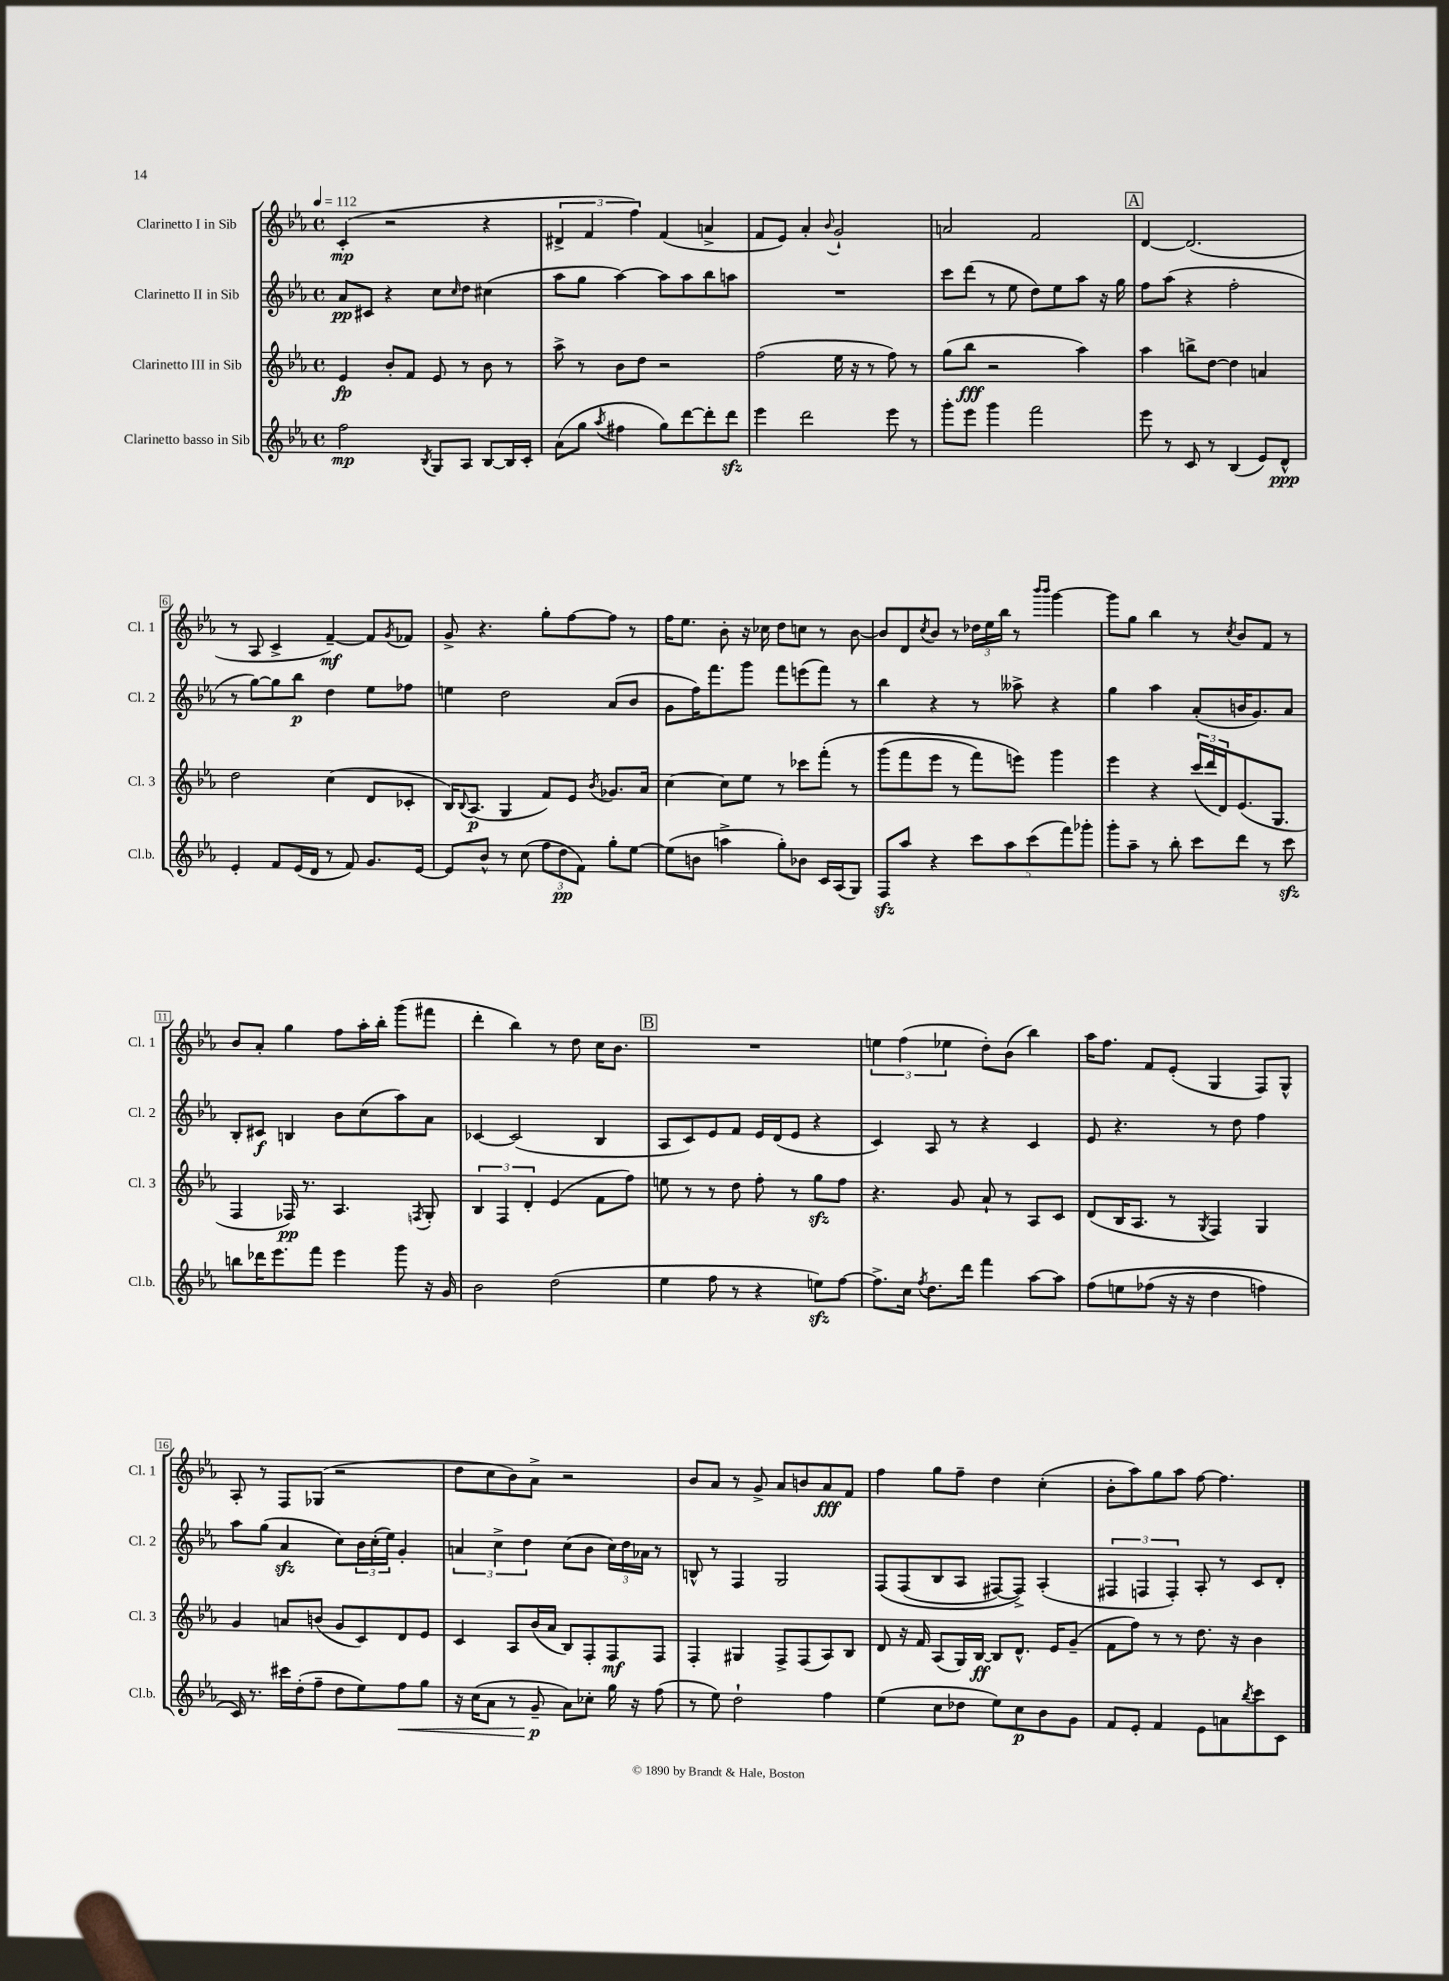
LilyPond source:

<<
\new StaffGroup <<
\new Staff = "s0" \with { instrumentName = "Clarinetto I in Sib" shortInstrumentName = "Cl. 1" } {
    \clef treble \key ees \major \defaultTimeSignature \time 4/4 \tempo 4 = 112
    c'4-.\mp( r2 r4 |
    \tuplet 3/2 { dis'4-> f'4 f''4) } f'4( a'4-> |
    f'8 ees'8) aes'4-. \appoggiatura { bes'8 } g'2-! |
    a'2 f'2 |
    \mark \markup { \box "A" } d'4~ d'2.( |
    r8 aes8 c'4-> f'4~--\mf) f'8 \acciaccatura { g'8 } fes'8 |
    g'8-> r4. g''8-. f''8~ f''8 r8 |
    f''16 ees''8. bes'8-. r16 ces''16 d''8 c''8 r8 bes'8~ |
    bes'8 d'8 \acciaccatura { c''8 } bes'8 r8 \tuplet 3/2 { des''16 ees''16 bes''16 } r8 \grace { bes'''16 bes'''16 } g'''4~ |
    g'''8 g''8 bes''4 r8 \acciaccatura { c''8 } bes'8 f'8 r8 |
    bes'8 aes'8-. g''4 f''8 aes''16-. bes''16-. g'''8( fis'''8 |
    d'''4-. bes''4) r8 d''8 c''16 bes'8. |
    \mark \markup { \box "B" } R1 |
    \tuplet 3/2 { e''4 f''4( ees''4 } d''8-.) bes'8( bes''4) |
    aes''16 f''8. f'8 ees'8-.( g4 f8) g8-^ |
    aes8-. r8 f8 ges8( r2 |
    d''8 c''8 bes'8) aes'8-> r2 |
    bes'8 aes'8 r8 g'8-> aes'8 b'8 aes'8\fff f'8 |
    f''4 g''8 f''8-- d''4 c''4-.( |
    bes'8-. aes''8) g''8 aes''8 f''8~ f''4. \bar "|." |
}
\new Staff = "s1" \with { instrumentName = "Clarinetto II in Sib" shortInstrumentName = "Cl. 2" } {
    \clef treble \key ees \major \defaultTimeSignature \time 4/4
    aes'8\pp cis'8 r4 c''8 \grace { c''16 } d''8 cis''4( |
    aes''8 g''8 aes''4~) aes''8 aes''8 bes''8 a''8 |
    R1 |
    c'''8 d'''8( r8 ees''8 d''8) ees''8 aes''8 r16 g''16 |
    \mark \markup { \box "A" } f''8 aes''8( r4 f''2-. |
    r8 g''8~) g''8 bes''8\p d''4 ees''8 fes''8 |
    e''4 d''2 aes'8( bes'8 |
    g'8 f''16) f'''8. g'''8 f'''8 e'''8( f'''8) r8 |
    bes''4 r4 r8 aeses''8-> r4 |
    g''4 aes''4 aes'8-.( b'16 g'8.) aes'8 |
    bes8-. cis'8\f b4 bes'8 c''8( aes''8) aes'8 |
    ces'4~ ces'2( bes4 |
    \mark \markup { \box "B" } aes8 c'8) ees'8 f'8 ees'16 d'16( ees'8 r4 |
    c'4) aes8 r8 r4 c'4 |
    ees'8 r4. r8 d''8 f''4 |
    aes''8 g''8( aes'4\sfz c''8) \tuplet 3/2 { bes'16 c''16-.( ees''16) } g'4-. |
    \tuplet 3/2 { a'4 c''4-> d''4 } c''8( bes'8 \tuplet 3/2 { c''16) d''16 aes'16 } r8 |
    b8-^ r8 f4 g2 |
    f8\( f8( bes8 aes8 fis8~) fis8->\) aes4-.( |
    \tuplet 3/2 { fis4 f4 f4-.) } aes8-. r8 c'8 d'8-. \bar "|." |
}
\new Staff = "s2" \with { instrumentName = "Clarinetto III in Sib" shortInstrumentName = "Cl. 3" } {
    \clef treble \key ees \major \defaultTimeSignature \time 4/4
    ees'4\fp bes'8-. f'8 ees'8 r8 bes'8 r8 |
    aes''8-> r8 bes'8 d''8 r2 |
    f''2( ees''16 r16 r8 f''8) r8 |
    g''8( bes''8\fff r2 aes''4) |
    \mark \markup { \box "A" } aes''4 b''8-> d''8~ d''4 a'4 |
    d''2 c''4( d'8 ces'8-. |
    bes16) \appoggiatura { bes8 } aes8.\p( g4 f'8) ees'8 \acciaccatura { bes'8 } ges'8. aes'16 |
    c''4~ c''8 ees''8 r8 ces'''8 f'''8-.\( r8 |
    g'''8( f'''8 ees'''8 r8 f'''8) e'''8\) g'''4 |
    ees'''4 r4 \tuplet 3/2 { c'''16( d'''16 d'16) } ees'8.( g8. |
    f4 fes16\pp) r8. aes4. \acciaccatura { f8 } g8-. |
    \tuplet 3/2 { bes4 f4 d'4-. } ees'4( f'8 f''8) |
    \mark \markup { \box "B" } e''8 r8 r8 d''8 f''8-. r8 g''8\sfz f''8 |
    r4. g'8 aes'8-! r8 aes8 c'8 |
    d'8( bes16 aes8. r8 \acciaccatura { g8 } f4) g4 |
    g'4 a'8 b'8( g'8 c'8) d'8 ees'8 |
    c'4 aes8 bes'16( aes'16 bes8) f8-. f8\mf f8 |
    f4-. gis4 f8-> f8( aes8) bes8 |
    d'8 r16 f'16 aes8( g16) bes16~\ff bes8 d'8.-^ ees'16 g'8--( |
    f'8 f''8) r8 r8 d''8. r16 bes'4 \bar "|." |
}
\new Staff = "s3" \with { instrumentName = "Clarinetto basso in Sib" shortInstrumentName = "Cl.b." } {
    \clef treble \key ees \major \defaultTimeSignature \time 4/4
    f''2\mp \acciaccatura { bes8 } g8 aes8 bes8~ bes16 c'16-. |
    aes'8( g''8 \acciaccatura { aes''8 } fis''4 g''8) d'''8~ d'''8-. d'''8\sfz |
    ees'''4 d'''2 ees'''8 r8 |
    g'''8-. ees'''8 g'''4 f'''2 |
    \mark \markup { \box "A" } ees'''8 r8 c'8 r8 bes4( ees'8) d'8-^\ppp |
    ees'4-. f'8 ees'16( d'16 r8 f'8) g'8. ees'16~ |
    ees'8 bes'8-^ r8 c''8( \tuplet 3/2 { f''8 d''8\pp f'8) } g''8-. ees''8~ |
    ees''8( b'8 a''4-> g''8-.) bes'8 c'16 aes16( g8) |
    f8\sfz aes''8 r4 \tuplet 5/4 { c'''8 aes''8 c'''8( f'''8) ges'''8-. } |
    g'''8-. aes''8-- r8 bes''8-. c'''8 d'''8 r8 c'''8\sfz |
    b''8 des'''16 ees'''8. f'''8 ees'''4 g'''8 r16 g'16 |
    bes'2 d''2( |
    \mark \markup { \box "B" } ees''4 f''8 r8 r4 e''8\sfz) f''8~ |
    f''8.-> c''16 \acciaccatura { f''8 } d''8. d'''16 f'''4 aes''8~ aes''8 |
    f''8\( e''8 fes''8( r16 r16 d''4 f''4) |
    c'16\) r8. cis'''16 d''16-.( f''8-- d''8 ees''8) f''8\< g''8 |
    r16 c''16( aes'8 r8 g'8--\p\! aes'8) ces''8-. g''16 r16 f''8( |
    r8 ees''8) d''2-! f''4 |
    ees''4( c''8 des''8 ees''8) c''8\p bes'8 g'8 |
    f'8 ees'8-. f'4 ees'8 a'8 \acciaccatura { bes''8 } c'''8 c'8 \bar "|." |
}
>>
>>
\layout { \context { \Score \override BarNumber.stencil = #(make-stencil-boxer 0.1 0.3 ly:text-interface::print) } }
